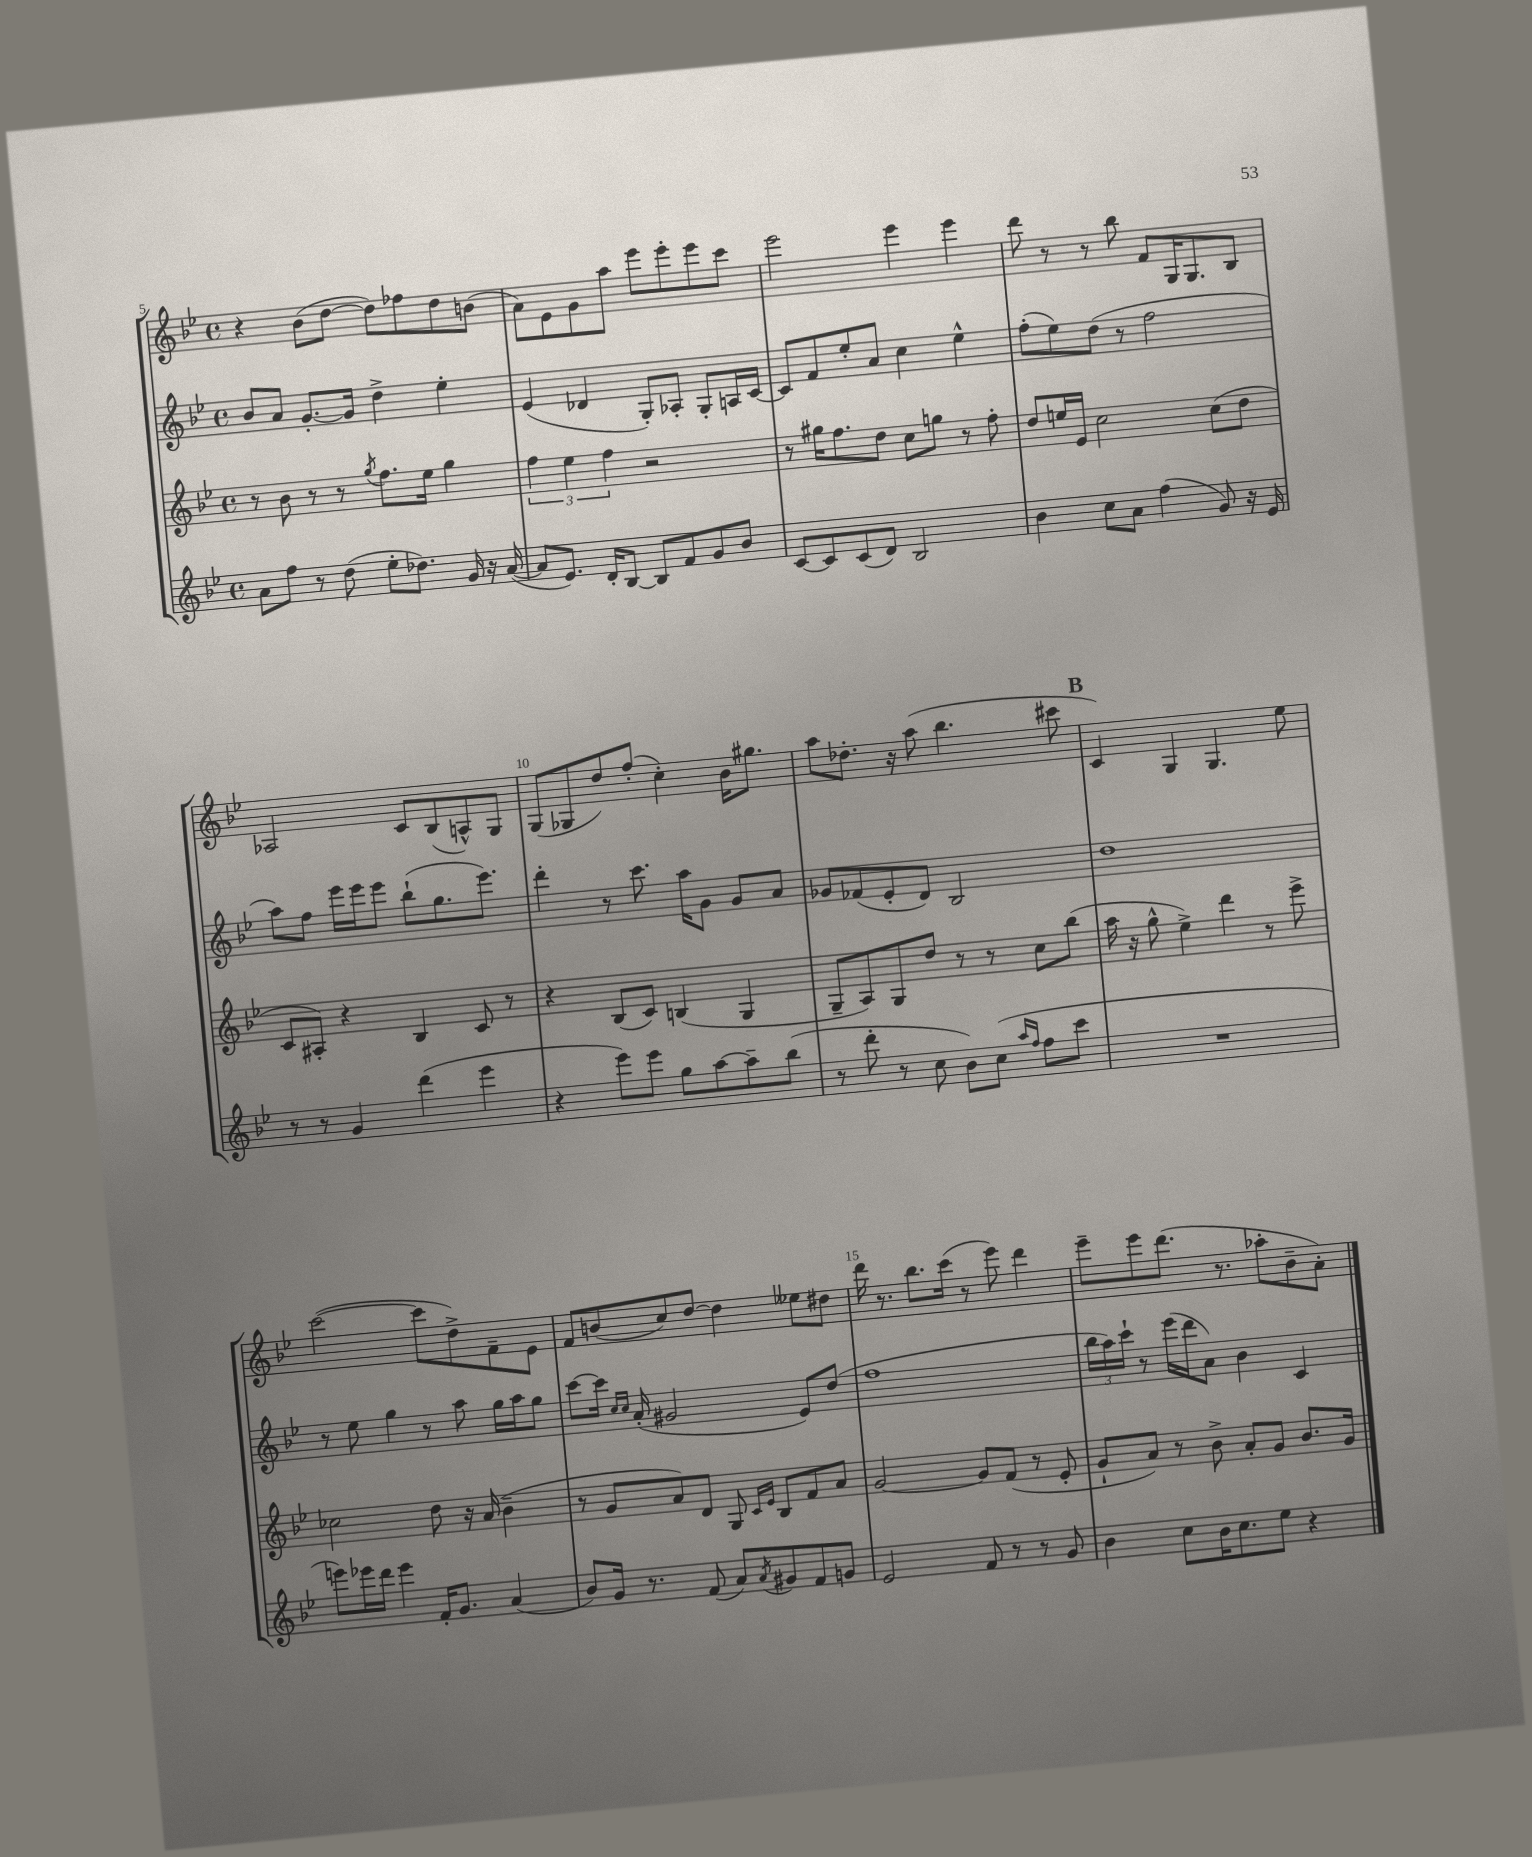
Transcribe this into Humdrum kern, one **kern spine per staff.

**kern	**kern	**kern	**kern
*staff4	*staff3	*staff2	*staff1
*clefG2	*clefG2	*clefG2	*clefG2
*k[b-e-]	*k[b-e-]	*k[b-e-]	*k[b-e-]
*M4/4	*M4/4	*M4/4	*M4/4
*met(c)	*met(c)	*met(c)	*met(c)
8a	8r	8b-	4r
8ff	8b-	8a	.
8r	8r	[8.g'	(8b-
(8dd	8r	.	[8dd
.	.	16g]	.
.	8qgg	.	.
8ee-'	8.ff	4dd^	8dd])
8.dd-)	.	.	8ff-
.	16ee-	.	.
.	4gg	4ee-'	8dd
16g	.	.	.
16r	.	.	(8b
([16a	.	.	.
=	=	=	=
8a]	6ff	(4e-	8a)
8.e-)	.	.	8e-
.	6ee-	.	.
.	.	4d-	8g
16d'	.	.	.
.	6ff	.	.
[8B-	.	.	8aa
8B-]	2r	8G')	8eee-
8f	.	8A-'	8eee-'
8g	.	8G'	8eee-
8b-	.	16A	8ccc
.	.	[16c	.
=	=	=	=
[8c	8r	8c]	2eee-
8c]	16gg#	8f	.
.	8.ff	.	.
(8c	.	8ee-'	.
8d)	8dd	8a	.
2B-	8cc	4cc	4eee-
.	8gg	.	.
.	8r	4ee-^^	4eee-
.	8ff'	.	.
=	=	=	=
4b-	8dd	(8ff'	8ddd
.	16ee	8ee-)	8r
.	16e-	.	.
8cc	2cc	(8dd	8r
8a	.	8r	8bb-
(4ff	.	2ff	8f
.	.	.	16G
.	.	.	8.G
8g)	(8cc	.	.
16r	8dd	.	8B-
16e-	.	.	.
=	=	=	=
8r	8c	8aa)	2A-
8r	8A#')	8ff	.
4g	4r	16eee-	.
.	.	16eee-	.
.	.	8eee-	.
(4ddd	4B-	(8bb-`	8c
.	.	8.gg	(8B-
4eee-	8c	.	8A^^)
.	.	8.eee-)	.
.	8r	.	8G
=	=	=	=
4r	4r	4ddd'	(8G
.	.	.	8G-
8eee-)	(8B-	8r	8dd)
8eee-	8c)	8.ccc	(8ff'
8gg	(4B	.	4cc')
.	.	16aa	.
[8aa	.	8g	.
8aa~]	4G	8g	16b-
.	.	.	8.gg#
(8bb-	.	8a	.
=	=	=	=
8r	8G~	8g-	8aa
8ddd'	8A)	(8f-	8.dd-'
8r	8G	8e-'	.
.	.	.	16r
8cc	8dd	8d)	(8aa
8b-)	8r	2B-	4.bb-
(8cc	8r	.	.
16qqaa	.	.	.
16qqff	.	.	.
8ff	8cc	.	.
8ccc	(8bb-	.	8ccc#
=	=	=	=
1r	16aa	1dd	4c)
.	16r	.	.
.	8gg^^	.	.
.	4ee-^)	.	4G
.	4ddd	.	4.G
.	8r	.	.
.	8eee-^	.	8ee-
=	=	=	=
8eee)	2cc-	8r	([2ccc
16eee-	.	8ee-	.
16ddd	.	.	.
4eee-	.	4gg	.
16f'	8dd	8r	8ccc]
8.g	.	.	.
.	16r	8aa	8dd^)
.	(16a	.	.
(4a	4b-~	16gg	8f~
.	.	16aa	.
.	.	8gg	8e-
=	=	=	=
8b-)	8r	[8ccc	8f
16g	8g	16ccc]	(8b
.	.	16qqcc	.
.	.	16qqcc	.
8.r	.	(16a'	.
.	8a)	2g#	8cc)
(8f	8d	.	[8dd
8a)	8G	.	4dd]
.	16qqc	.	.
8qa	16qqe-	.	.
8g#	8B-	.	.
8f	8f	8e-)	8ee--
8g	8a	(8dd	8dd#
=	=	=	=
2e-	[2g	1ff	16ddd
.	.	.	8.r
.	.	.	8.bb-
.	.	.	(16ccc
8f	8g]	.	8r
8r	(8f	.	8eee-)
8r	8r	.	4ddd
8g	8e-'	.	.
=	=	=	=
4b-	8g`	24bb-	8eee-~
.	.	24aa)	.
.	.	24ccc`	.
.	8a)	8r	8eee-
8cc	8r	(16eee-	(8.ddd
.	.	16ddd	.
16b-	8b-^	8a)	.
8.cc	.	.	8.r
.	8a'	4b-	.
8ee-	8g	.	8aa-'
4r	8.b-	4c	8b-~
.	.	.	8a')
.	16g	.	.
==	==	==	==
*-	*-	*-	*-
